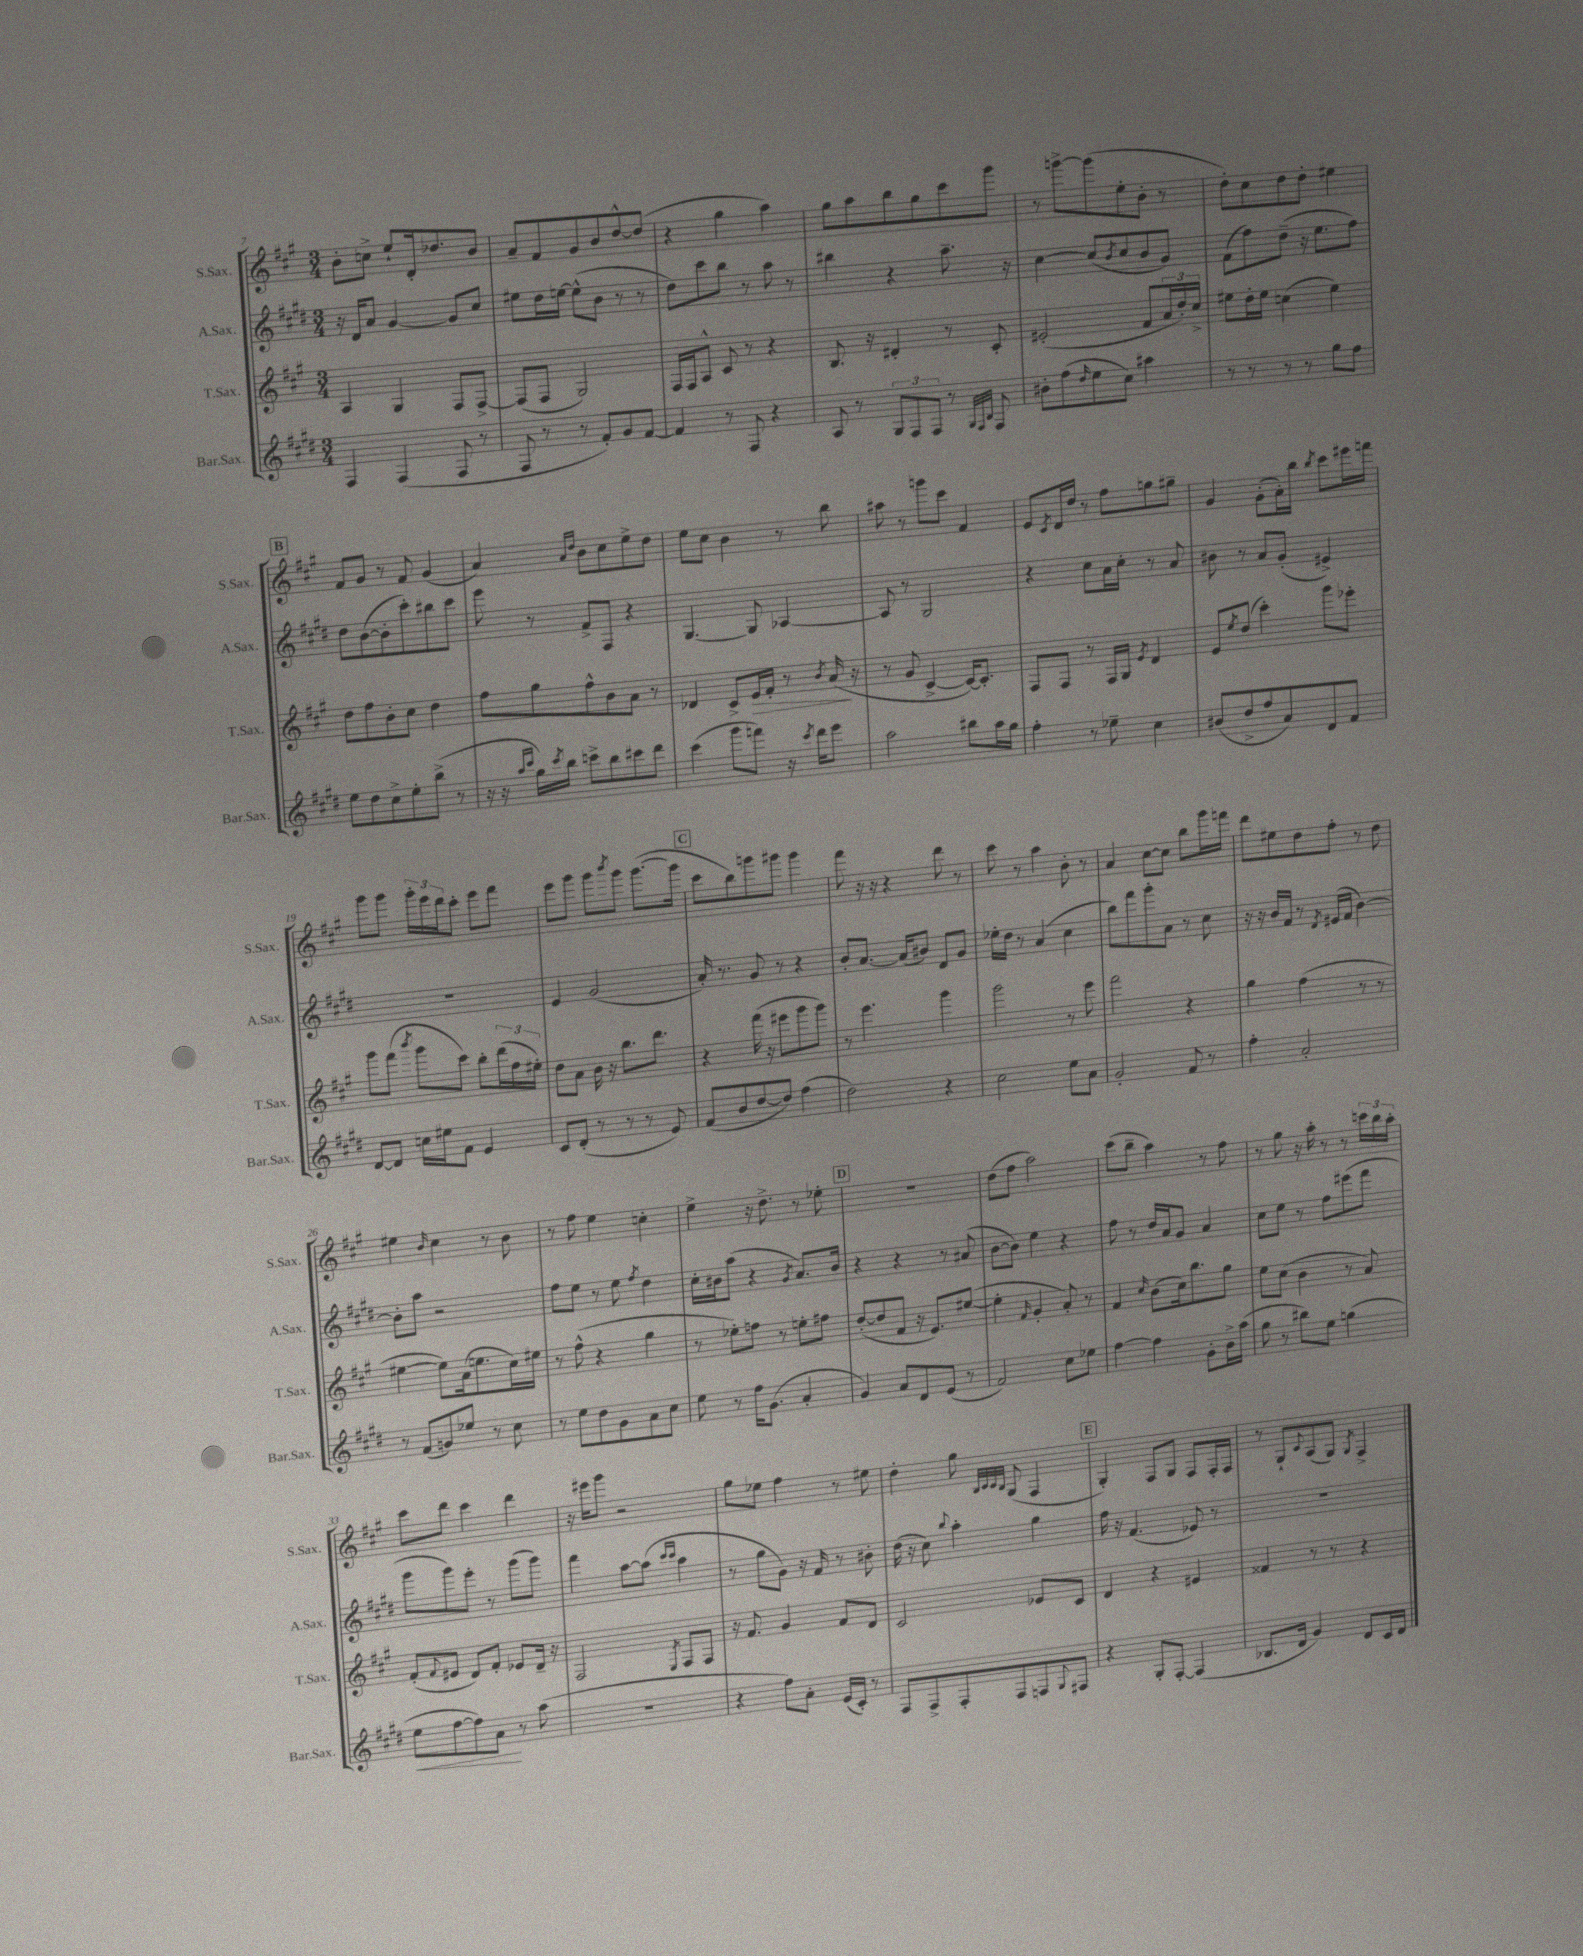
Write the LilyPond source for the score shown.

<<
\new StaffGroup <<
\new Staff = "s0" \with { instrumentName = "S.Sax." shortInstrumentName = "S.Sax." } {
    \clef treble \key a \major \numericTimeSignature \time 3/4
    b'8-. c''8-> e''8-! d'16-. des''8. b'8 |
    a'8-- fis'8 gis'8 b'8 d''8~-^ d''8( |
    r4 gis''4 a''4) |
    gis''8 a''8 b''8 gis''8 cis'''8 gis'''8 |
    r8 g'''8~-> g'''8( e''8-. b'8-. r8 |
    d''8-.) cis''8 d''8 d''8-. eis''4 |
    \mark \markup { \box "B" } fis'8 gis'8 r8 fis'8 gis'4( |
    a'4) \grace { a'16 d''16 } b'8 cis''8 e''8-> d''8 |
    e''8 cis''8 b'4 r8 b''8 |
    ais''8 r8 g'''8 cis'''8 fis'4 |
    e'8 \acciaccatura { cis'8 } d'16 d''16 r8 fis''8 g''8 gis''8-- |
    gis'4 gis'8-.( a'16-.) b''16 \acciaccatura { b''8 } cis'''8 eis'''16 f'''16 |
    gis'''8 gis'''8 \tuplet 3/2 { gis'''16-. e'''16 d'''16 } cis'''8-. e'''8 fis'''8 |
    e'''8 gis'''8 gis'''8 \acciaccatura { b'''8 } gis'''8 gis'''8.~( gis'''16 |
    \mark \markup { \box "C" } cis'''8 b''8) g'''8 gis'''8 gis'''4 |
    fis'''8 r16 r16 r4 d'''8 r8 |
    cis'''8 r8 a''4 b'8-. r8 |
    a'4 cis''8~ cis''8 b''8 gis'''16 f'''16 |
    d'''8 eis''8 d''8 fis''8-. r8 d''8 |
    eis''4 \grace { b'16 } cis''4 r8 b'8 |
    r8 fis''8 e''4 c''4-. |
    e''4-> r16 d''8.-> r8 ees''8-. |
    \mark \markup { \box "D" } R2. |
    d''8( fis''8 a''2) |
    cis'''8( b''8-- a''4) r8 fis''8 |
    r8 gis''8 r16 a''16-. r8 r8 \tuplet 3/2 { c'''16 b''16 a''16-. } |
    cis'''8 d'''8 cis'''4 d'''4 |
    r16 eis'''16 gis'''8 r2 |
    gis''8 ees''8 fis''4 r8 eis''8 |
    d''4-. gis''8 \grace { b32 cis'32 cis'32 b32 } gis8( fis4 |
    \mark \markup { \box "E" } gis4-.) fis8 gis8 fis8 fis16-. fis16 |
    r8 gis8-! \appoggiatura { cis'8 } a8( gis8) \acciaccatura { gis8 } fis4-> \bar "|." |
}
\new Staff = "s1" \with { instrumentName = "A.Sax." shortInstrumentName = "A.Sax." } {
    \clef treble \key e \major \numericTimeSignature \time 3/4
    r16 dis'16 a'8 gis'4~ gis'8 cis''8 |
    eis''8 dis''16 e''16~ e''8-^( b'8 r8 r8 |
    dis''8) cis'''8 b''8 r8 a''8 r8 |
    bis''4 r4 a''8.-- r16 |
    cis''4~ cis''8( \acciaccatura { b'8 } cis''8 b'8 gis'8) |
    fis'8( fis''8) dis''8--( r16 e''8. fis''8) |
    \mark \markup { \box "B" } dis''8 b'8~( b'8-. cis'''8-.) bis''8 cis'''8 |
    e'''8 r8 fis'8-> fis8 r4 |
    gis4.~ gis8 aes4~ |
    aes8 r8 gis2 |
    r4 cis''8 a'16 cis''16-. r8 a'8 |
    bis'8 r8 a'8 gis'8-.( eis'4->) |
    R2. |
    e'4 gis'2( |
    \mark \markup { \box "C" } a'16-.) r8. gis'8 r8 r4 |
    b'8-. a'8.~ a'16( bis'8) dis'8 gis'8 |
    ees''16-. dis''16 r8 a'4( cis''4 |
    b''8) fis'''8 gis'''8-. a'8 r8 cis''8 |
    r16 r16 b'16 fis'16 r8 \acciaccatura { dis'8 } eis'16( fis'16 b'4~) |
    b'8-. a''8 r2 |
    fis''8 e''8 r8 e''8 \acciaccatura { fis''8 } dis''4 |
    cis''16-. bis'16 a''8( r4 \acciaccatura { gis'8 } a'8.) bis'16 |
    \mark \markup { \box "D" } r4 r4 r8 ais'8( |
    b'8~ b'8) e''4 r4 |
    fis''8 r8 dis''16 a'16 gis'8 a'4 |
    cis''8 e''8 r8 fis''8 eis'''8( fis'''8 |
    gis'''8 gis'''8) e'''8-. r8 gis'''8( gis'''8) |
    fis'''4 a''8~ a''8( \grace { cis'''16 cis'''16 } a''4 |
    r8 gis''8 gis'8) r16 fis'16 r8 bis'8-. |
    dis''16( r16 cis''8) \appoggiatura { b''8 } a''4-. gis''4 |
    \mark \markup { \box "E" } fis''16 r16 fis'4.( ees'8) r8 |
    R2. \bar "|." |
}
\new Staff = "s2" \with { instrumentName = "T.Sax." shortInstrumentName = "T.Sax." } {
    \clef treble \key a \major \numericTimeSignature \time 3/4
    a4 gis4 fis8 fis8~-> |
    fis8( fis8 gis2) |
    fis16 fis16 a8-^ cis'8 r8 r4 |
    b8. r16 dis'4-. r8 cis'8-. |
    eis'2-.( fis'8 \tuplet 3/2 { a'16 d''16-.) cis''16-> } |
    eis''8 d''16-. eis''16 c''4( eis''4) |
    \mark \markup { \box "B" } d''8 fis''8 b'8-. cis''8 d''4 |
    fis''8 gis''8 fis''8-^ b'8 a'8 r8 |
    des'4 cis'8-> e'16\> fis'16-. r8 \acciaccatura { b'8 } a'16\!( r16 |
    r8 gis'8 cis'4~-> cis'16~) cis'8.-. |
    fis8 fis8 r8 fis16 gis16 \acciaccatura { e'8 } d'4 |
    e'8 \acciaccatura { e''8 } d''8( cis'''4-.) gis'''8 ees'''8-. |
    gis'''8 fis'''8( \acciaccatura { b'''8 } gis'''8 cis'''8) b''8-. \tuplet 3/2 { d'''16( fis''16 eis''16-.) } |
    d''8 a'8 b'16 r16 b''8. d'''8. |
    \mark \markup { \box "C" } r4 fis'''16( r16 eis'''8 gis'''8 gis'''8) |
    r8 e'''4. gis'''4 |
    gis'''2 r8 e'''8 |
    fis'''2 r4 |
    gis''4 fis''4( r8 r8 |
    eis''4~ eis''8) a'16( e''8. cis''16) eis''16 |
    r8 fis''8-^( r4 gis''4 |
    r8 ees''8-.) f''8 r8 e''8-. fis''8 |
    \mark \markup { \box "D" } d''8~-.( d''8 fis'8 r16 e'8.) eis''8~( |
    eis''4-. \grace { fis'16 } gis'4-. a'8-.) r8 |
    fis'4 \grace { cis''16 } b'8( cis''16) b''8. gis''8 |
    e''8 cis''8( b'4 r8 a'8) |
    fis'8-.( \appoggiatura { fis'8 } eis'8 d'8) fis'8-. ees'8 d'16-- r16 |
    fis2 \acciaccatura { e8 } fis8 fis8 |
    r16 fis'8. gis'4 fis'8 d'8 |
    cis'2 ees'8 cis'8 |
    \mark \markup { \box "E" } d'4 r4 eis'4 |
    fisis'4 r8 r8 r4 \bar "|." |
}
\new Staff = "s3" \with { instrumentName = "Bar.Sax." shortInstrumentName = "Bar.Sax." } {
    \clef treble \key e \major \numericTimeSignature \time 3/4
    fis4 fis4( fis8 r8 |
    fis8 r8 r8 fis'8-.) gis'8 fis'8~ |
    fis'4 r8 fis8 r4 |
    a8 r8 \tuplet 3/2 { gis8 fis8 fis8 } r8 \grace { gis32 fis32 b32 } fis8 |
    bis'8-. fis''8( \grace { dis''16 } e''8 cis''8) ais''4 |
    r8 r8 r8 r8 gis''8 fis''8 |
    \mark \markup { \box "B" } e''8 dis''8 cis''8-> e''8-. b''8->( r8 |
    r16 r16 \grace { a''16 cis'''16 } gis''16) \acciaccatura { cis'''8 } b''16 c'''8-> b''8 cis'''8 dis'''8 |
    cis'''4( gis'''8 f'''8) r16 \acciaccatura { cis'''8 } dis'''16 e'''8 |
    a''2 bis''8 a''16 gis''16 |
    fis''4-. r8 ees''8-- cis''4 |
    bis'8( dis''8-> fis''8 a'8) dis'8 fis'8 |
    dis'8~ dis'8 c''16 eis''16 fis'8 e'4 |
    cis'8 dis'8-.( r8 r8 r8 e'8) |
    \mark \markup { \box "C" } fis'8( b'8 dis''8~ dis''8) fis''4( |
    dis''2) r4 |
    cis''2 e''8 a'8 |
    gis'2-. fis'8 r8 |
    fis''4-. a'2-. |
    r8 fis'8( g'8) ees''8 r8 cis''8 |
    r8 e''8 dis''8 gis'8 a'8 cis''8 |
    e''8 r8 fis''16 gis'8.( a'4-. |
    \mark \markup { \box "D" } gis'4) a'8 dis'8 e'8( r8 |
    fis'2) cis''8 ees''8 |
    fis''4~ fis''4 gis'8-. b'16-> a''16( |
    gis''8 r8 bis''8) e''8 g''4( |
    e''8\< fis''8~ fis''8) a'8\! r8 a''8( |
    R2. |
    r4 fis''8) a'8-. e'16( cis'16-.) r8 |
    fis8 fis8-> fis8-. fis8 f8 \appoggiatura { gis8 } fis8 |
    \mark \markup { \box "E" } r4 gis8-. fis8~-. fis4( |
    bes8. dis'16 gis'4) dis'8 cis'16 dis'16 \bar "|." |
}
>>
>>
\layout { \context { \Score currentBarNumber = #7 } }
